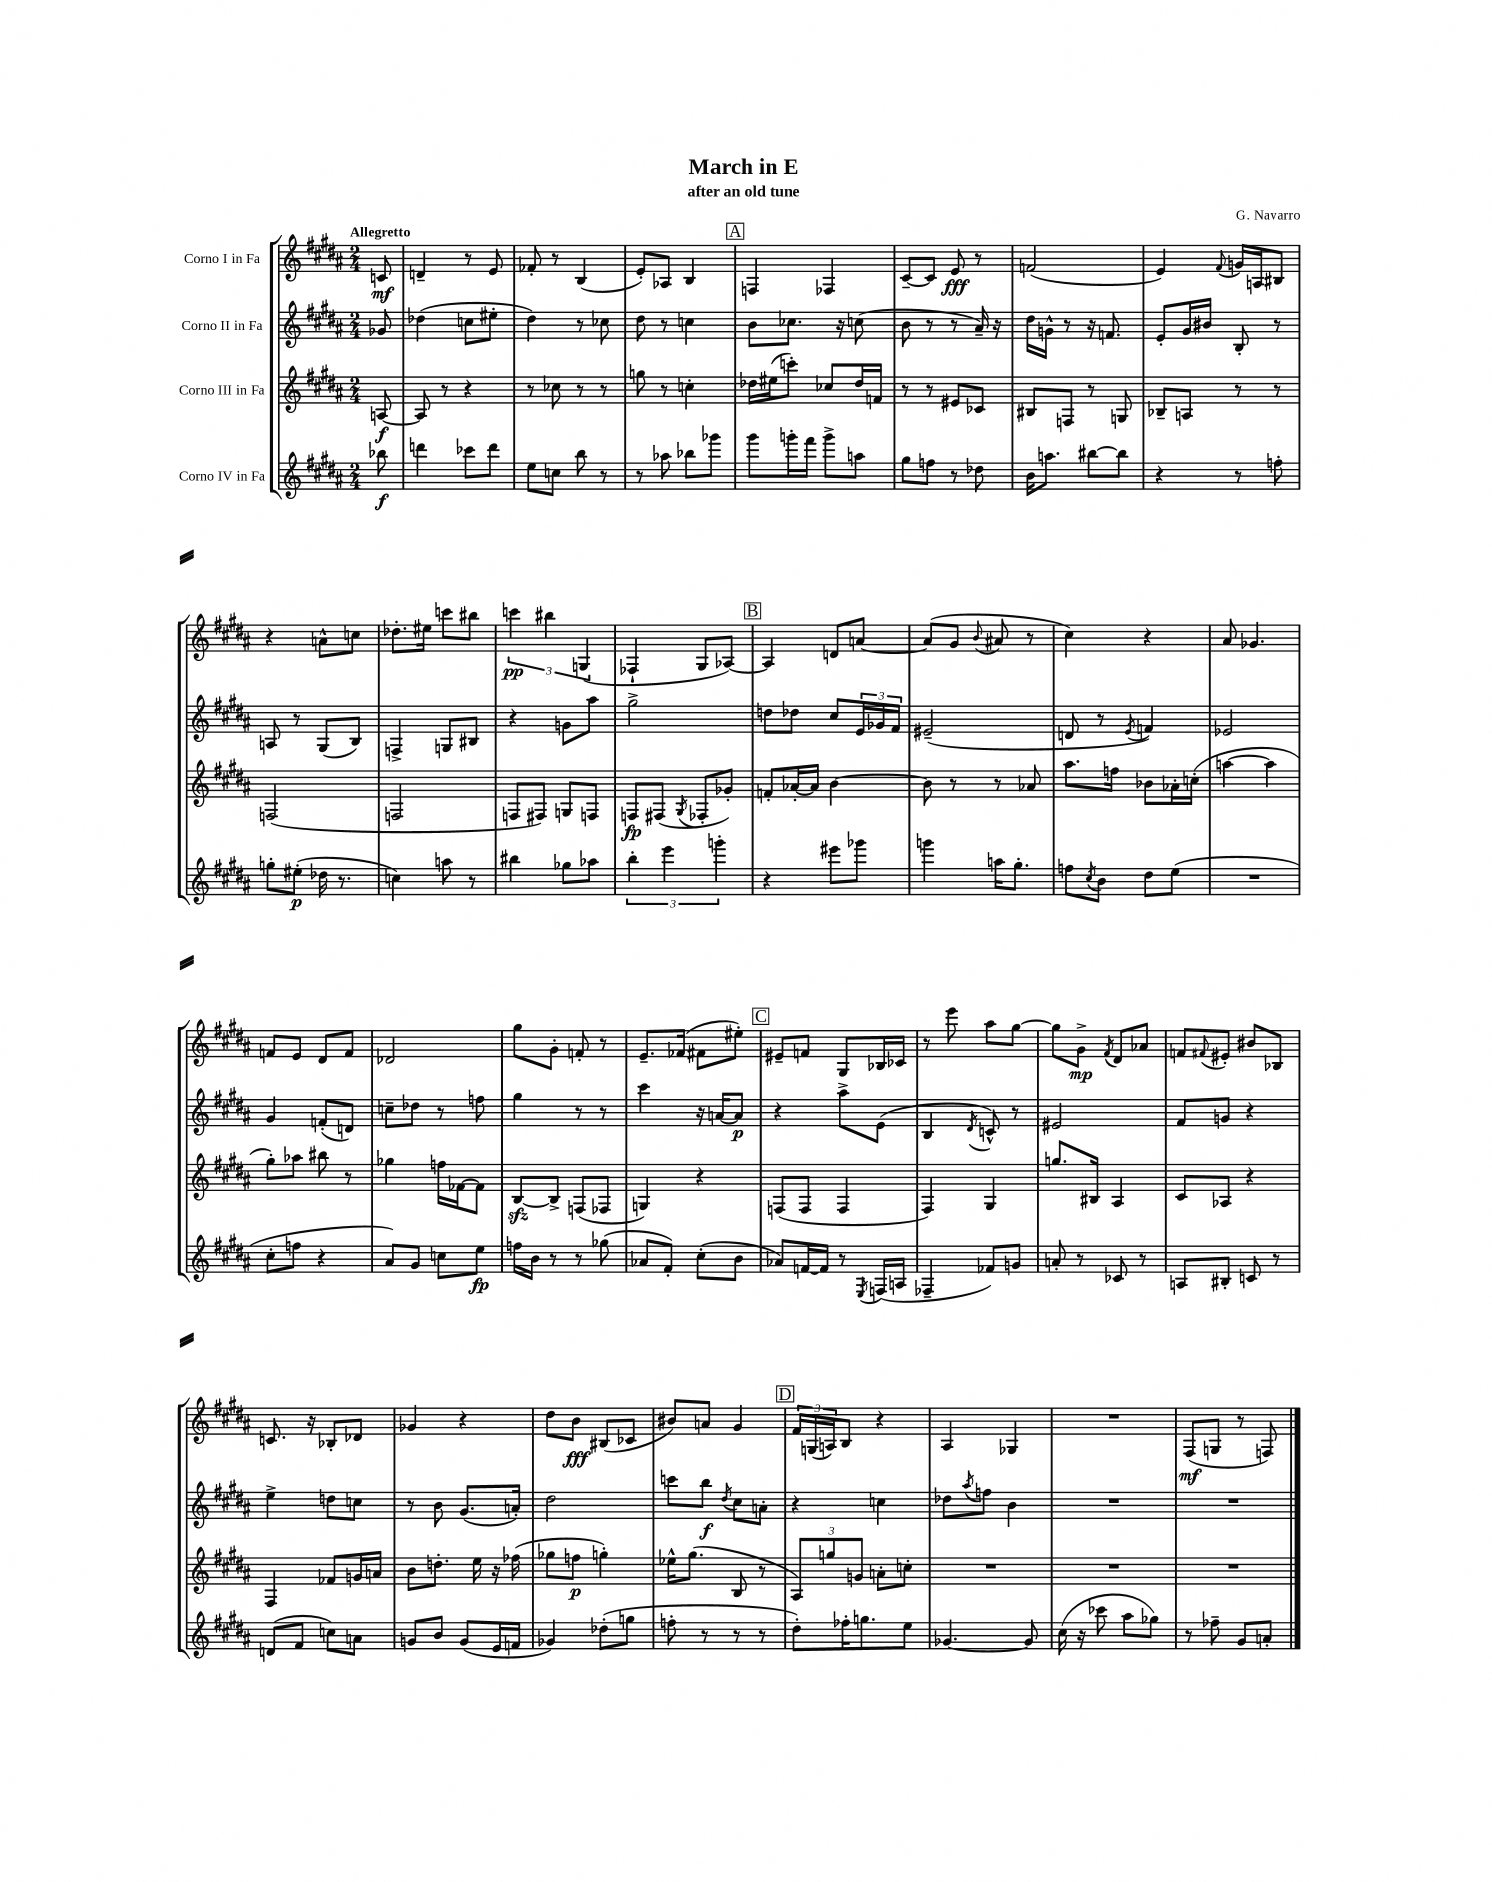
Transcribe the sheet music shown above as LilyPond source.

\header { title = "March in E" composer = "G. Navarro" subtitle = "after an old tune" }
<<
\new StaffGroup <<
\new Staff = "s0" \with { instrumentName = "Corno I in Fa" } {
    \clef treble \key b \major \numericTimeSignature \time 2/4 \partial 8 \tempo "Allegretto"
    c'8\mf |
    d'4-- r8 e'8 |
    fes'8-. r8 b4( |
    e'8-.) aes8 b4 |
    \mark \markup { \box "A" } f4 fes4 |
    cis'8~-- cis'8 e'8\fff r8 |
    f'2( |
    e'4) \appoggiatura { fis'8 } g'16 a16 bis8 |
    r4 a'8-^ c''8 |
    des''8.-. eis''16 c'''8 bis''8 |
    \tuplet 3/2 { c'''4\pp bis''4 g4( } |
    fes4-! gis8 aes8~) |
    \mark \markup { \box "B" } aes4 d'8 a'8~ |
    a'8( gis'8 \appoggiatura { b'8 } ais'8 r8 |
    cis''4) r4 |
    ais'8 ges'4. |
    f'8 e'8 dis'8 f'8 |
    des'2 |
    gis''8 gis'8-. f'8-. r8 |
    e'8.-- fes'16( fis'8 eis''8-.) |
    \mark \markup { \box "C" } eis'8-- f'8 gis8 bes16 ces'16 |
    r8 e'''8 ais''8 gis''8~ |
    gis''8 gis'8->\mp \acciaccatura { fis'8 } dis'8 aes'8 |
    f'8 \appoggiatura { fis'8 } eis'8-. bis'8 bes8 |
    c'8. r16 bes8-. des'8 |
    ges'4 r4 |
    dis''8 b'8\fff bis8( ces'8 |
    bis'8) a'8 gis'4 |
    \mark \markup { \box "D" } \tuplet 3/2 { fis'16 g16( a16) } b8 r4 |
    ais4 ges4 |
    R2 |
    fis8\mf( g8 r8 f8) \bar "|." |
}
\new Staff = "s1" \with { instrumentName = "Corno II in Fa" } {
    \clef treble \key b \major \numericTimeSignature \time 2/4 \partial 8
    ges'8 |
    des''4( c''8 eis''8-. |
    dis''4) r8 ces''8 |
    dis''8 r8 c''4 |
    \mark \markup { \box "A" } b'8 ces''8. r16 c''8( |
    b'8 r8 r8 ais'16--) r16 |
    dis''16 g'16-^ r8 r16 f'8. |
    e'8-. gis'16 bis'16 b8-. r8 |
    a8 r8 gis8( b8) |
    f4-> g8 bis8 |
    r4 g'8 ais''8 |
    gis''2-> |
    \mark \markup { \box "B" } d''8 des''8 cis''8 \tuplet 3/2 { e'16 ges'16 fis'16 } |
    eis'2--( |
    d'8 r8 \acciaccatura { e'8 } f'4) |
    ees'2 |
    gis'4 f'8-.( d'8) |
    c''8-- des''8 r8 f''8 |
    gis''4 r8 r8 |
    cis'''4 r16 a'16~ a'8\p |
    \mark \markup { \box "C" } r4 ais''8-> e'8( |
    b4 \acciaccatura { dis'8 } c'8-^) r8 |
    eis'2 |
    fis'8 g'8 r4 |
    e''4-> d''8 c''8 |
    r8 b'8 gis'8.( a'16-.) |
    dis''2 |
    c'''8 b''8\f \acciaccatura { dis''8 } cis''8 a'8-. |
    \mark \markup { \box "D" } r4 c''4 |
    des''8 \acciaccatura { ais''8 } f''8 b'4 |
    R2 |
    R2 \bar "|." |
}
\new Staff = "s2" \with { instrumentName = "Corno III in Fa" } {
    \clef treble \key b \major \numericTimeSignature \time 2/4 \partial 8
    a8~\f |
    a8 r8 r4 |
    r8 ces''8 r8 r8 |
    g''8 r8 c''4-. |
    \mark \markup { \box "A" } des''16 eis''16( c'''8-.) ces''8 des''16 f'16 |
    r8 r8 eis'8 ces'8 |
    bis8 f8 r8 g8 |
    bes8-- a8 r8 r8 |
    f2( |
    f2 |
    f8 fis8) g8 f8 |
    f8\fp fis8( \acciaccatura { gis8 } fes8-. ges'8-.) |
    \mark \markup { \box "B" } f'8-. aes'16~-. aes'16 b'4~ |
    b'8 r8 r8 aes'8 |
    ais''8. f''16 bes'8 aes'16-. c''16-.( |
    a''4~ a''4 |
    gis''8-.) aes''8 bis''8 r8 |
    ges''4 f''16 fes'16~ fes'8 |
    b8~\sfz b8-> f8( fes8 |
    g4) r4 |
    \mark \markup { \box "C" } f8( f8 f4 |
    fis4) gis4 |
    g''8. bis16 ais4 |
    cis'8 aes8 r4 |
    fis4 fes'8 g'16 a'16 |
    b'8 d''8.-. e''16 r16 fes''16( |
    ges''8 f''8\p g''4-.) |
    ees''16-^ gis''8.( b8 r8 |
    \mark \markup { \box "D" } \tuplet 3/2 { ais8) g''8 g'8 } a'8-. c''8-. |
    R2 |
    R2 |
    R2 \bar "|." |
}
\new Staff = "s3" \with { instrumentName = "Corno IV in Fa" } {
    \clef treble \key b \major \numericTimeSignature \time 2/4 \partial 8
    bes''8\f |
    d'''4 ces'''8 d'''8 |
    e''8 c''8 b''8 r8 |
    r8 aes''8 bes''8 ges'''8 |
    \mark \markup { \box "A" } gis'''8 g'''16-. fis'''16 g'''8-> a''8 |
    gis''8 f''8 r8 des''8 |
    b'16 a''8. bis''8~ bis''8 |
    r4 r8 f''8-. |
    g''8-. eis''8-.\p( des''16 r8. |
    c''4) a''8 r8 |
    bis''4 ges''8 aes''8 |
    \tuplet 3/2 { b''4-. e'''4 g'''4-. } |
    \mark \markup { \box "B" } r4 eis'''8 ges'''8 |
    g'''4 a''16 gis''8.-. |
    f''8 \acciaccatura { cis''8 } b'8 dis''8 e''8( |
    R2 |
    cis''8-. f''8 r4 |
    ais'8) gis'8 c''8 e''8\fp |
    f''16 b'16 r8 r8 ges''8( |
    aes'8 fis'8-.) cis''8-.( b'8 |
    \mark \markup { \box "C" } aes'8) f'16~ f'16 r8 \acciaccatura { e8 } f16( a16 |
    fes4-- fes'8) g'8 |
    a'8-. r8 ces'8 r8 |
    a8 bis8-. c'8 r8 |
    d'8( fis'8 c''8) a'8 |
    g'8 b'8 g'8( e'16 f'16 |
    ges'4) des''8-.( g''8 |
    f''8-. r8 r8 r8 |
    \mark \markup { \box "D" } dis''8-.) fes''16-. g''8. e''8 |
    ges'4.~ ges'8 |
    cis''16( r16 ces'''8 ais''8 ges''8) |
    r8 fes''8-- gis'8 a'8-. \bar "|." |
}
>>
>>
\layout { \context { \Score \remove "Bar_number_engraver" } }
